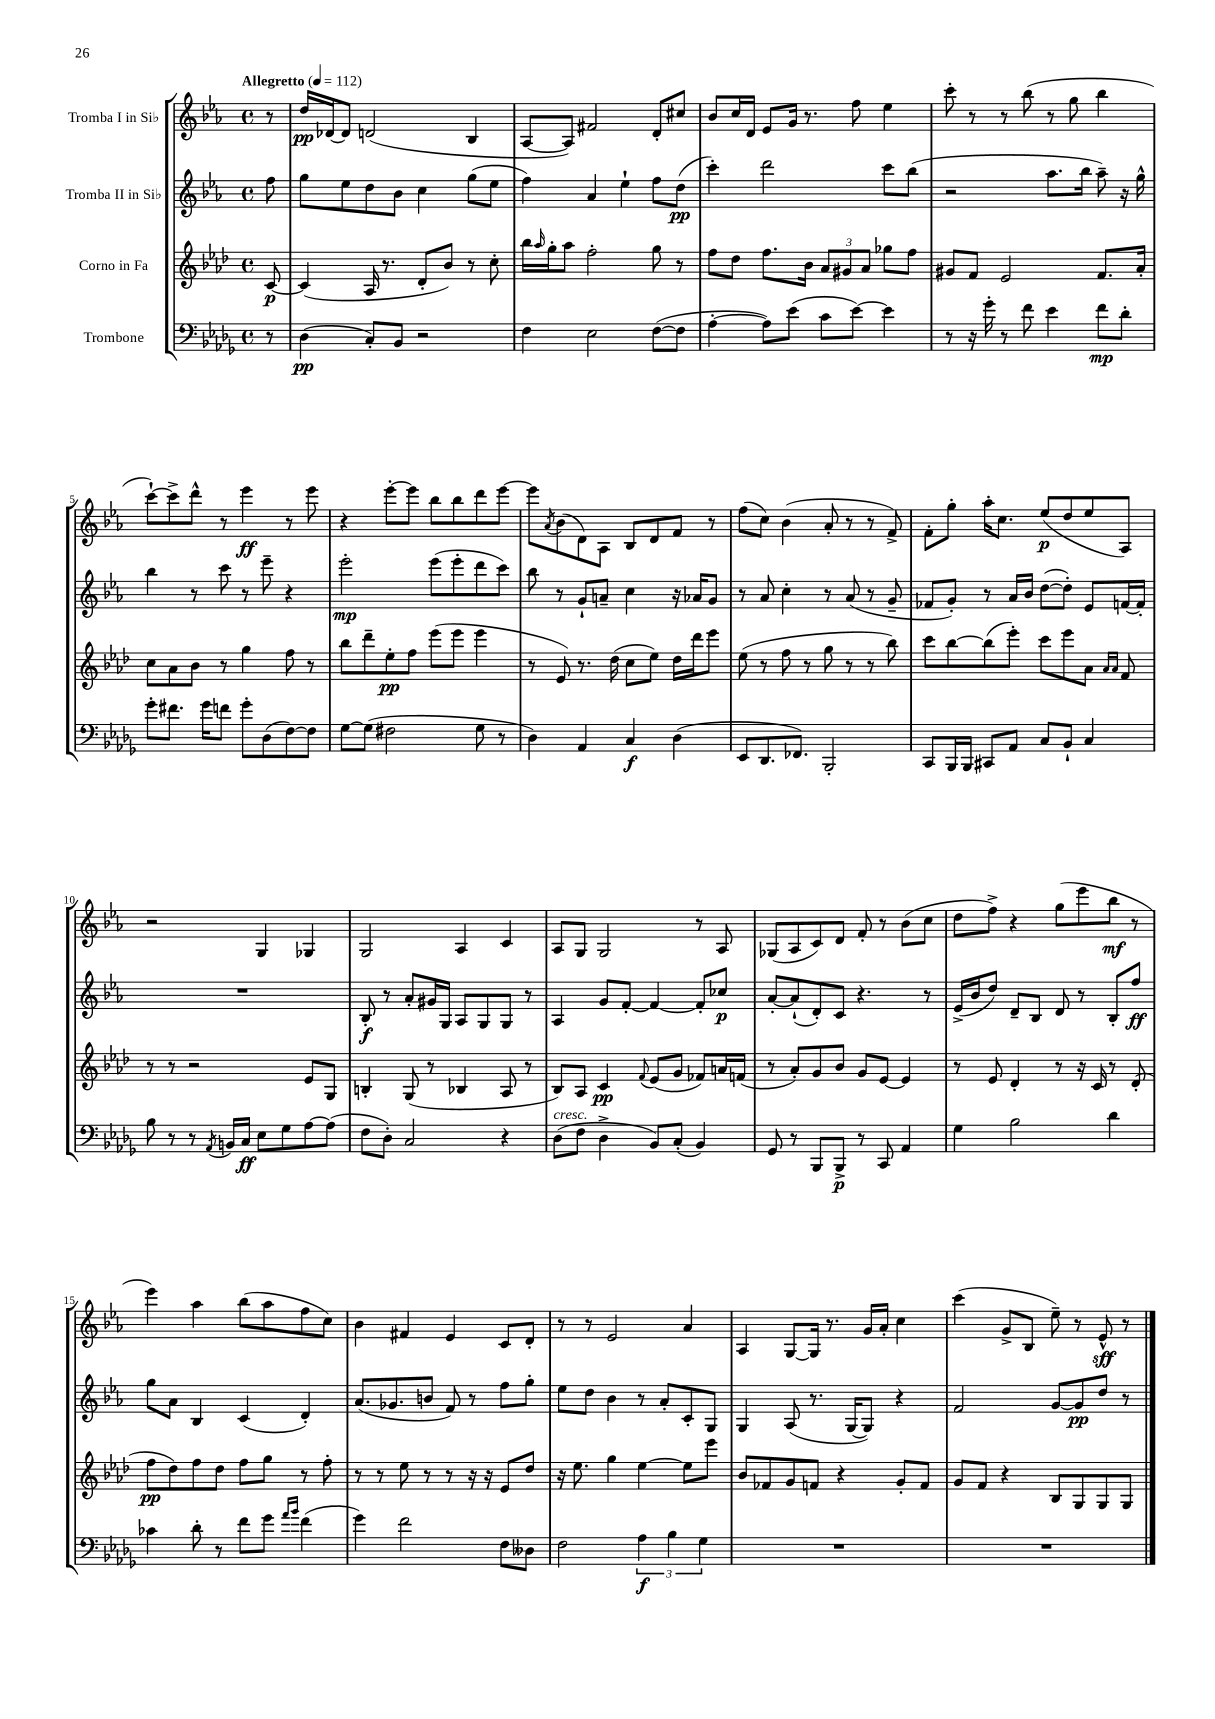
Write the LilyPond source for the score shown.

<<
\new StaffGroup <<
\new Staff = "s0" \with { instrumentName = "Tromba I in Sib" } {
    \clef treble \key ees \major \defaultTimeSignature \time 4/4 \partial 8 \tempo "Allegretto" 4 = 112
    r8 |
    d''16\pp des'16~ des'8 d'2( bes4 |
    aes8~ aes8) fis'2 d'8-. cis''8 |
    bes'8 c''16 d'16 ees'8 g'16 r8. f''8 ees''4 |
    c'''8-. r8 r8 bes''8( r8 g''8 bes''4 |
    c'''8~-!) c'''8-> d'''8-^ r8 ees'''4\ff r8 ees'''8 |
    r4 ees'''8~-. ees'''8 bes''8 bes''8 d'''8 ees'''8~ |
    ees'''8 \acciaccatura { aes'8 } bes'8( d'8) aes8 bes8 d'8 f'8 r8 |
    f''8( c''8) bes'4( aes'8-. r8 r8 f'8->) |
    f'8-. g''8-. aes''16-. c''8. ees''8\p( d''8 ees''8 aes8) |
    r2 g4 ges4 |
    g2 aes4 c'4 |
    aes8 g8 g2 r8 aes8 |
    ges8( aes8 c'8) d'8 f'8-. r8 bes'8( c''8 |
    d''8 f''8->) r4 g''8( ees'''8 bes''8\mf r8 |
    ees'''4) aes''4 bes''8( aes''8 f''8 c''8) |
    bes'4 fis'4 ees'4 c'8 d'8-. |
    r8 r8 ees'2 aes'4 |
    aes4 g8~ g16 r8. g'16 aes'16-. c''4 |
    c'''4( g'8-> bes8 ees''8--) r8 ees'8-^\sff r8 \bar "|." |
}
\new Staff = "s1" \with { instrumentName = "Tromba II in Sib" } {
    \clef treble \key ees \major \defaultTimeSignature \time 4/4 \partial 8
    f''8 |
    g''8 ees''8 d''8 bes'8 c''4 g''8( ees''8 |
    f''4) aes'4 ees''4-! f''8 d''8\pp( |
    c'''4-.) d'''2 c'''8 bes''8( |
    r2 aes''8. bes''16 aes''8--) r16 g''16-^ |
    bes''4 r8 c'''8 r8 ees'''8-- r4 |
    ees'''2-.\mp ees'''8( ees'''8-. d'''8 c'''8) |
    bes''8 r8 g'8-! a'8-- c''4 r16 aes'16 g'8 |
    r8 aes'8 c''4-. r8 aes'8( r8 g'8-- |
    fes'8 g'8-.) r8 aes'16 bes'16 d''8~( d''8-.) ees'8 f'16~ f'16-. |
    R1 |
    bes8-.\f r8 aes'8-. gis'16 g16 aes8 g8 g8 r8 |
    aes4 g'8 f'8~-. f'4~ f'8-. ces''8\p |
    aes'8~-. aes'8-!( d'8-.) c'8 r4. r8 |
    ees'16->( bes'16 d''8) d'8-- bes8 d'8 r8 bes8-. f''8\ff |
    g''8 aes'8 bes4 c'4( d'4-.) |
    aes'8.( ges'8. b'8 f'8) r8 f''8 g''8-. |
    ees''8 d''8 bes'4 r8 aes'8-. c'8-. g8 |
    g4 aes8( r8. g16~ g8) r4 |
    f'2 g'8~ g'8\pp d''8 r8 \bar "|." |
}
\new Staff = "s2" \with { instrumentName = "Corno in Fa" } {
    \clef treble \key aes \major \defaultTimeSignature \time 4/4 \partial 8
    c'8~\p |
    c'4( aes16 r8. des'8-. bes'8) r8 c''8-. |
    bes''16 \grace { aes''16 } g''16-. aes''8 f''2-. g''8 r8 |
    f''8 des''8 f''8. bes'16 \tuplet 3/2 { aes'8 gis'8 aes'8 } ges''8 f''8 |
    gis'8 f'8 ees'2 f'8. aes'16-. |
    c''8 aes'8 bes'8 r8 g''4 f''8 r8 |
    bes''8 des'''8-- ees''8-.\pp f''8 ees'''8( ees'''8 ees'''4 |
    r8 ees'8) r8. des''16( c''8 ees''8) des''16 des'''16 ees'''8 |
    ees''8( r8 f''8 r8 g''8 r8 r8 bes''8) |
    c'''8 bes''8~ bes''8( ees'''8-.) c'''8 ees'''8 aes'8 \grace { aes'16 aes'16 } f'8 |
    r8 r8 r2 ees'8 g8 |
    b4-. g8( r8 bes4 aes8 r8 |
    bes8) aes8 c'4\pp \appoggiatura { f'8 } ees'8( g'8 fes'8) a'16 f'16( |
    r8 aes'8-.) g'8 bes'8 g'8 ees'8~ ees'4 |
    r8 ees'8 des'4-. r8 r16 c'16 r8 des'8-.( |
    f''8\pp des''8) f''8 des''8 f''8 g''8 r8 f''8-. |
    r8 r8 ees''8 r8 r8 r16 r16 ees'8 des''8 |
    r16 ees''8. g''4 ees''4~ ees''8 ees'''8 |
    bes'8 fes'8 g'8 f'8 r4 g'8-. f'8 |
    g'8 f'8 r4 bes8 g8 g8 g8 \bar "|." |
}
\new Staff = "s3" \with { instrumentName = "Trombone" } {
    \clef bass \key des \major \defaultTimeSignature \time 4/4 \partial 8
    r8 |
    des4\pp( c8-.) bes,8 r2 |
    f4 ees2 f8~( f8 |
    aes4~-. aes8) ees'8( c'8 ees'8~) ees'4 |
    r8 r16 ges'16-. r8 f'8 ees'4 f'8\mp des'8-. |
    ges'8-. fis'8. ges'16 f'8 ges'8-. des8( f8~) f8 |
    ges8~ ges8( fis2 ges8 r8 |
    des4) aes,4 c4\f des4( |
    ees,8 des,8. fes,8.) bes,,2-. |
    c,8 bes,,16 bes,,16 cis,8 aes,8 c8 bes,8-! c4 |
    bes8 r8 r8 \acciaccatura { aes,8 } b,16 c16\ff ees8 ges8 aes8~ aes8( |
    f8 des8-.) c2 r4 |
    des8^\markup { \italic "cresc." }( f8 des4-> bes,8) c8-.( bes,4) |
    ges,8 r8 bes,,8 bes,,8->\p r8 c,8 aes,4 |
    ges4 bes2 des'4 |
    ces'4 des'8-. r8 f'8 ges'8 \grace { aes'16 bes'16 } f'4( |
    ges'4) f'2 f8 deses8 |
    f2 \tuplet 3/2 { aes4\f bes4 ges4 } |
    R1 |
    R1 \bar "|." |
}
>>
>>
